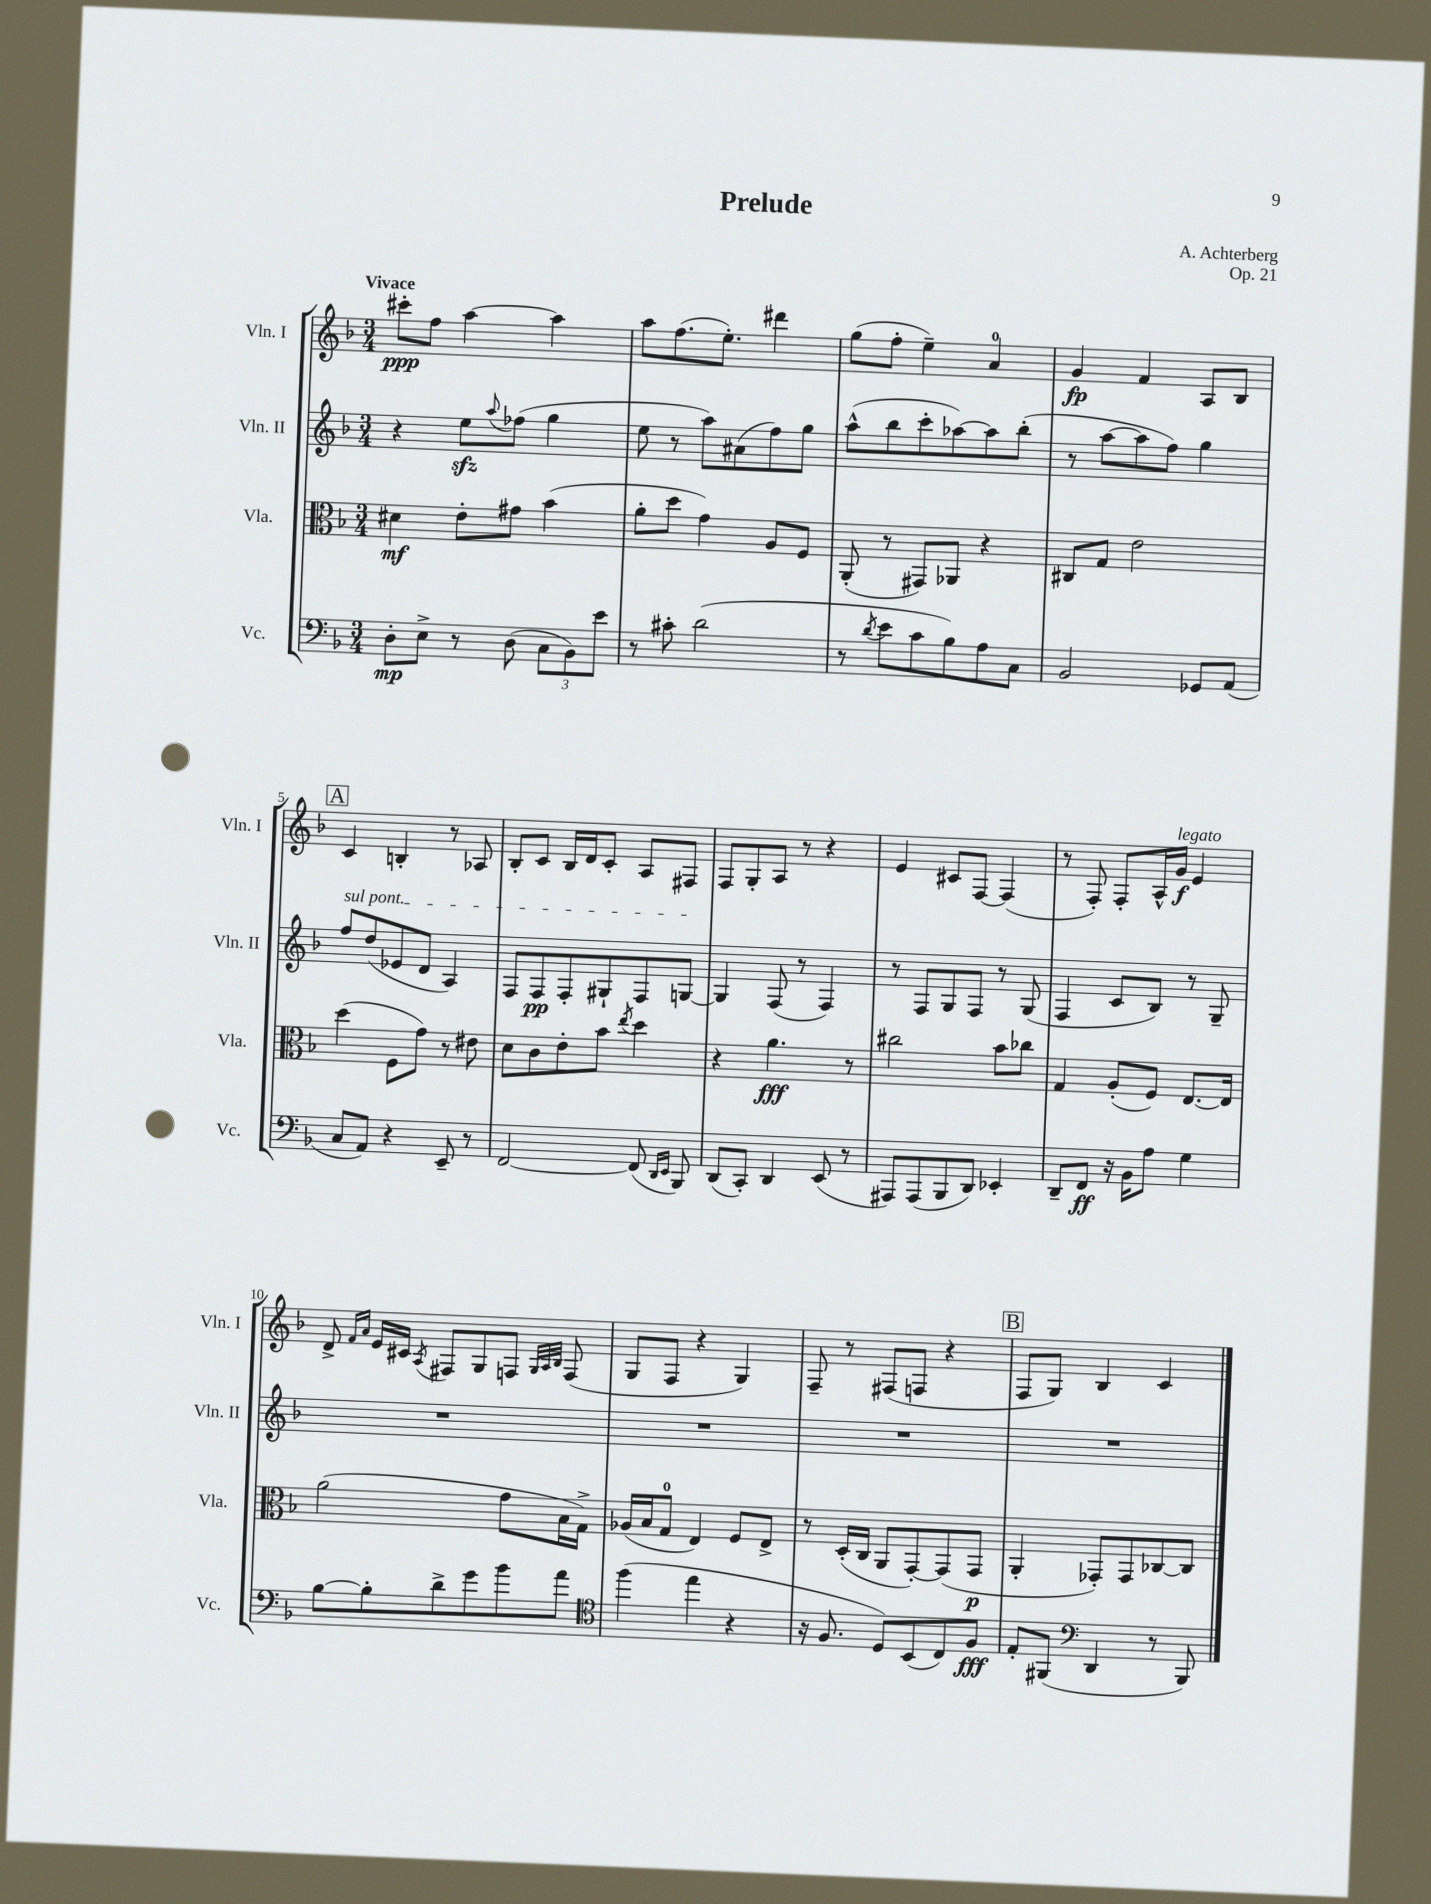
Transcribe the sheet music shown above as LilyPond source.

\header { title = "Prelude" composer = "A. Achterberg" opus = "Op. 21" }
<<
\new StaffGroup <<
\new Staff = "s0" \with { instrumentName = "Vln. I" shortInstrumentName = "Vln. I" } {
    \clef treble \key f \major \numericTimeSignature \time 3/4 \tempo "Vivace"
    cis'''8-.\ppp f''8 a''4~ a''4 |
    a''8 f''8.( e''8.-.) dis'''4 |
    g''8( f''8-. e''4--) a'4-0 |
    g'4\fp f'4 a8 bes8 |
    \mark \markup { \box "A" } c'4 b4-. r8 aes8 |
    bes8-. c'8 bes16 d'16 c'8-. a8 fis8 |
    f8 g8-. a8 r8 r4 |
    e'4 cis'8 f8~ f4( |
    r8 f8-.) f8-. a16-^ g'16\f^\markup { \italic "legato" } e'4 |
    d'8-> \grace { f'16 a'16 } e'16 cis'16 \acciaccatura { a8 } fis8 g8 f8 \grace { g32 a32 bes32 } f8( |
    g8 f8 r4 g4) |
    f8-- r8 fis8( f8 r4 |
    \mark \markup { \box "B" } f8 g8) bes4 c'4 \bar "|." |
}
\new Staff = "s1" \with { instrumentName = "Vln. II" shortInstrumentName = "Vln. II" } {
    \clef treble \key f \major \numericTimeSignature \time 3/4
    r4 e''8\sfz \appoggiatura { a''8 } fes''8( g''4 |
    e''8 r8 a''8) ais'8( f''8) g''8 |
    a''8-^( bes''8 c'''8-. aes''8~) aes''8 bes''8-.( |
    r8 a''8~ a''8 f''8) g''4 |
    \mark \markup { \box "A" } \once \override TextSpanner.bound-details.left.text = \markup { \italic "sul pont." } f''8\startTextSpan d''8( ees'8 d'8 a4) |
    f8 f8\pp f8-. gis8-! f8 g8~\stopTextSpan |
    g4 f8( r8 f4) |
    r8 f8 g8 f8 r8 g8( |
    f4 c'8 bes8) r8 g8-- |
    R2. |
    R2. |
    R2. |
    \mark \markup { \box "B" } R2. \bar "|." |
}
\new Staff = "s2" \with { instrumentName = "Vla." shortInstrumentName = "Vla." } {
    \clef alto \key f \major \numericTimeSignature \time 3/4
    dis'4\mf e'8-. gis'8 bes'4( |
    a'8-. d''8 g'4) a8 f8 |
    a,8-.( r8 gis,8) aes,8 r4 |
    cis8 g8 e'2 |
    \mark \markup { \box "A" } d''4( f8 g'8) r8 eis'8 |
    d'8 c'8 e'8-. bes'8 \acciaccatura { e''8 } d''4 |
    r4 a'4.\fff r8 |
    cis''2 bes'8 ces''8 |
    g4 a8-.( f8) e8.~ e16 |
    a'2( g'8 bes16 g16->) |
    aes16( bes16 g8-0 e4) f8 e8-> |
    r8 d16-.( c16 a,8 g,8~-.) g,8( g,8\p |
    \mark \markup { \box "B" } a,4-. ges,8-.) ges,8 ces8~ ces8 \bar "|." |
}
\new Staff = "s3" \with { instrumentName = "Vc." shortInstrumentName = "Vc." } {
    \clef bass \key f \major \numericTimeSignature \time 3/4
    d8-.\mp e8-> r8 d8( \tuplet 3/2 { c8 bes,8) e'8 } |
    r8 cis'8-. d'2( |
    r8 \acciaccatura { d'8 } e'8 c'8 bes8) a8 c8 |
    bes,2 ges,8 a,8( |
    \mark \markup { \box "A" } c8 a,8) r4 e,8-- r8 |
    f,2~ f,8( \grace { d,16 e,16 } bes,,8) |
    d,8( c,8-.) d,4 e,8( r8 |
    ais,,8) ais,,8( bes,,8 d,8) ees,4-. |
    d,8-- f,8\ff r16 bes,16 a8 g4 |
    bes8~ bes8-. d'8-> g'8 bes'8 a'8 |
    \clef tenor f''4( e''4 r4 |
    r16 f8. d8) bes,8( c8) f8\fff |
    \mark \markup { \box "B" } e8-. fis,8( \clef bass d,4 r8 bes,,8) \bar "|." |
}
>>
>>
